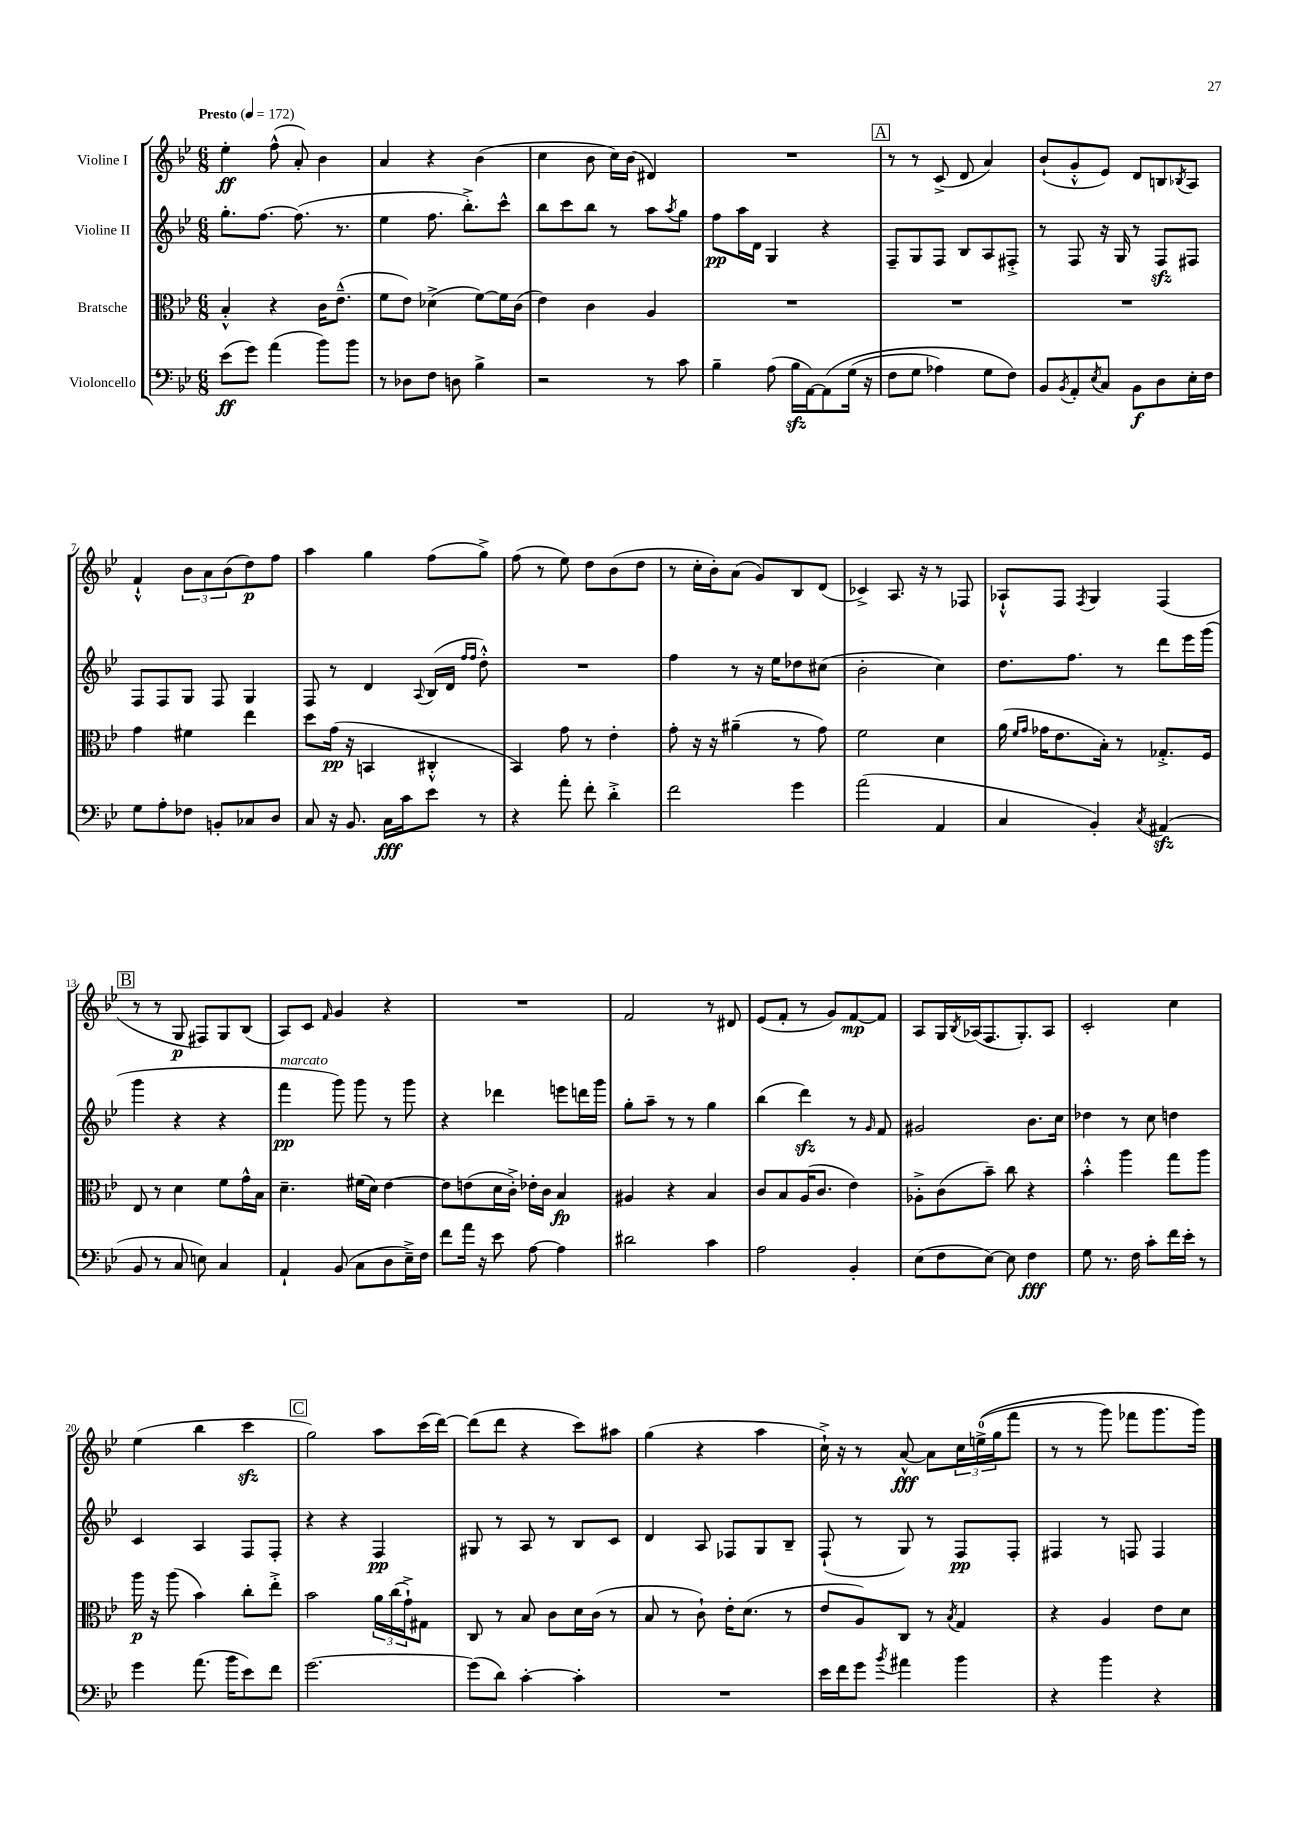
<<
\new StaffGroup <<
\new Staff = "s0" \with { instrumentName = "Violine I" } {
    \clef treble \key bes \major \numericTimeSignature \time 6/8 \tempo "Presto" 4 = 172
    ees''4-.\ff f''8-^( a'8-.) bes'4 |
    a'4 r4 bes'4( |
    c''4 bes'8 c''16) bes'16( dis'4) |
    R2. |
    \mark \markup { \box "A" } r8 r8 c'8->( d'8 a'4) |
    bes'8-!( g'8-.-^ ees'8) d'8 b8 \acciaccatura { bes8 } a8 |
    f'4-!-^ \tuplet 3/2 { bes'8 a'8 bes'8( } d''8\p) f''8 |
    a''4 g''4 f''8( g''8->) |
    f''8( r8 ees''8) d''8 bes'8( d''8 |
    r8 c''16-. bes'16-.) a'8( g'8) bes8 d'8( |
    ces'4->) a8. r16 r8 fes8 |
    aes8-!-^ f8 \acciaccatura { f8 } g4 f4( |
    \mark \markup { \box "B" } r8 r8 g8\p fis8) g8 bes8( |
    a8) c'8 \grace { f'16 } g'4 r4 |
    R2. |
    f'2 r8 dis'8 |
    ees'8( f'8-. r8 g'8) f'8~\mp f'8 |
    a8 g16 \acciaccatura { bes8 } aes16( f8. g8.-.) aes8 |
    c'2-. c''4 |
    ees''4( bes''4 c'''4\sfz |
    \mark \markup { \box "C" } g''2) a''8 c'''16( d'''16~) |
    d'''8( d'''8 r4 c'''8) ais''8 |
    g''4( r4 a''4 |
    c''16-!->) r16 r8 a'8~-^\fff a'8 \tuplet 3/2 { c''16 e''16-0->(\( g''16 } f'''8 |
    r8 r8 g'''8) fes'''8 g'''8. g'''16\) \bar "|." |
}
\new Staff = "s1" \with { instrumentName = "Violine II" } {
    \clef treble \key bes \major \numericTimeSignature \time 6/8
    g''8.-. f''8.~ f''8.( r8. |
    ees''4 f''8. bes''8.-.->) c'''8-^ |
    bes''8 c'''8 bes''8 r8 a''8 \acciaccatura { a''8 } g''8 |
    f''8\pp a''16 d'16 g4 r4 |
    \mark \markup { \box "A" } f8-- g8 f8 bes8 a8 fis8-.-> |
    r8 f8 r16 g16 r8 f8\sfz fis8 |
    f8 f8 g8 f8 g4 |
    f8 r8 d'4 \appoggiatura { a8 } bes16( d'16 \grace { f''16 f''16 } d''8-.-^) |
    R2. |
    f''4 r8 r16 ees''16 des''8 cis''8( |
    bes'2-. c''4) |
    d''8. f''8. r8 d'''8 ees'''16 g'''16( |
    \mark \markup { \box "B" } g'''4 r4 r4 |
    f'''4\pp^\markup { \italic "marcato" } g'''8) g'''8 r8 g'''8 |
    r4 des'''4 e'''8 d'''16 g'''16 |
    g''8-. a''8-- r8 r8 g''4 |
    bes''4( d'''4\sfz) r8 \grace { g'16 } f'8 |
    gis'2 bes'8. c''16 |
    des''4 r8 c''8 d''4 |
    c'4 a4 f8 f8-. |
    \mark \markup { \box "C" } r4 r4 f4\pp |
    gis8 r8 a8 r8 bes8 c'8 |
    d'4 a8 fes8 g8 bes8-- |
    f8-!( r8 g8) r8 f8\pp f8-. |
    fis4 r8 f8 f4 \bar "|." |
}
\new Staff = "s2" \with { instrumentName = "Bratsche" } {
    \clef alto \key bes \major \numericTimeSignature \time 6/8
    bes4-.-^ r4 c'16 ees'8.---^( |
    f'8 ees'8) des'4->( f'8~) f'16 c'16( |
    ees'4) c'4 a4 |
    R2. |
    \mark \markup { \box "A" } R2. |
    R2. |
    g'4 fis'4 ees''4 |
    d''8 g'16\pp( r16 b,4 cis4-.-^ |
    bes,4) g'8 r8 ees'4-. |
    g'8-. r16 r16 ais'4--( r8 g'8) |
    f'2 d'4 |
    a'16( \grace { f'16 g'16 } ges'16 ees'8. bes16-.) r8 ges8.-.-> f16 |
    \mark \markup { \box "B" } ees8 r8 d'4 f'8 g'16-^ bes16 |
    d'4.-- fis'16( d'16) ees'4~ |
    ees'8 e'8( d'16 c'16-.->) ees'16-. c'16 bes4\fp |
    ais4 r4 bes4 |
    c'8 bes8 a16( c'8. ees'4) |
    aes8-.-> c'8( bes'8--) c''8 r4 |
    bes'4-.-^ a''4 g''8 a''8 |
    a''16\p r16 a''8( bes'4) c''8-. ees''8-.-> |
    \mark \markup { \box "C" } bes'2 \tuplet 3/2 { a'16 c''16( g'16-!->) } gis8 |
    c8 r8 bes8 c'8 d'16 c'16( r8 |
    bes8 r8 c'8-!) ees'16-. d'8.( r8 |
    ees'8 a8) c8 r8 \acciaccatura { bes8 } g4 |
    r4 a4 ees'8 d'8 \bar "|." |
}
\new Staff = "s3" \with { instrumentName = "Violoncello" } {
    \clef bass \key bes \major \numericTimeSignature \time 6/8
    ees'8\ff( g'8) a'4( bes'8) bes'8 |
    r8 des8 f8 d8 bes4-> |
    r2 r8 c'8 |
    bes4-- a8( bes16\sfz a,16~) a,8\( g16( r16 |
    \mark \markup { \box "A" } f8 g8 aes4) g8 f8\) |
    bes,8 \acciaccatura { bes,8 } a,8-. \acciaccatura { ees8 } c8 bes,8\f d8 ees16-. f16 |
    g8 a8-. fes8 b,8-. ces8 d8 |
    c8 r16 bes,8. c16\fff c'16 ees'8 r8 |
    r4 a'8-. f'8-. d'4-.-> |
    f'2 g'4 |
    a'2( a,4 |
    c4 bes,4-.) \acciaccatura { c8 } ais,4\sfz( |
    \mark \markup { \box "B" } bes,8 r8 c8 e8) c4 |
    a,4-! bes,8( c8 d8 ees16--->) f16 |
    f'8 a'16 r16 ees'8 a8~ a4 |
    dis'2 c'4 |
    a2 bes,4-. |
    ees8( f8 ees8~) ees8 f4\fff |
    g8 r8. f16 c'8-. f'16 ees'16-. r8 |
    g'4 a'8.( bes'16 ees'8) f'8 |
    \mark \markup { \box "C" } g'2.~ |
    g'8( d'8) c'4~-. c'4-. |
    R2. |
    ees'16 f'16 g'8 \acciaccatura { bes'8 } ais'4 bes'4 |
    r4 bes'4 r4 \bar "|." |
}
>>
>>
